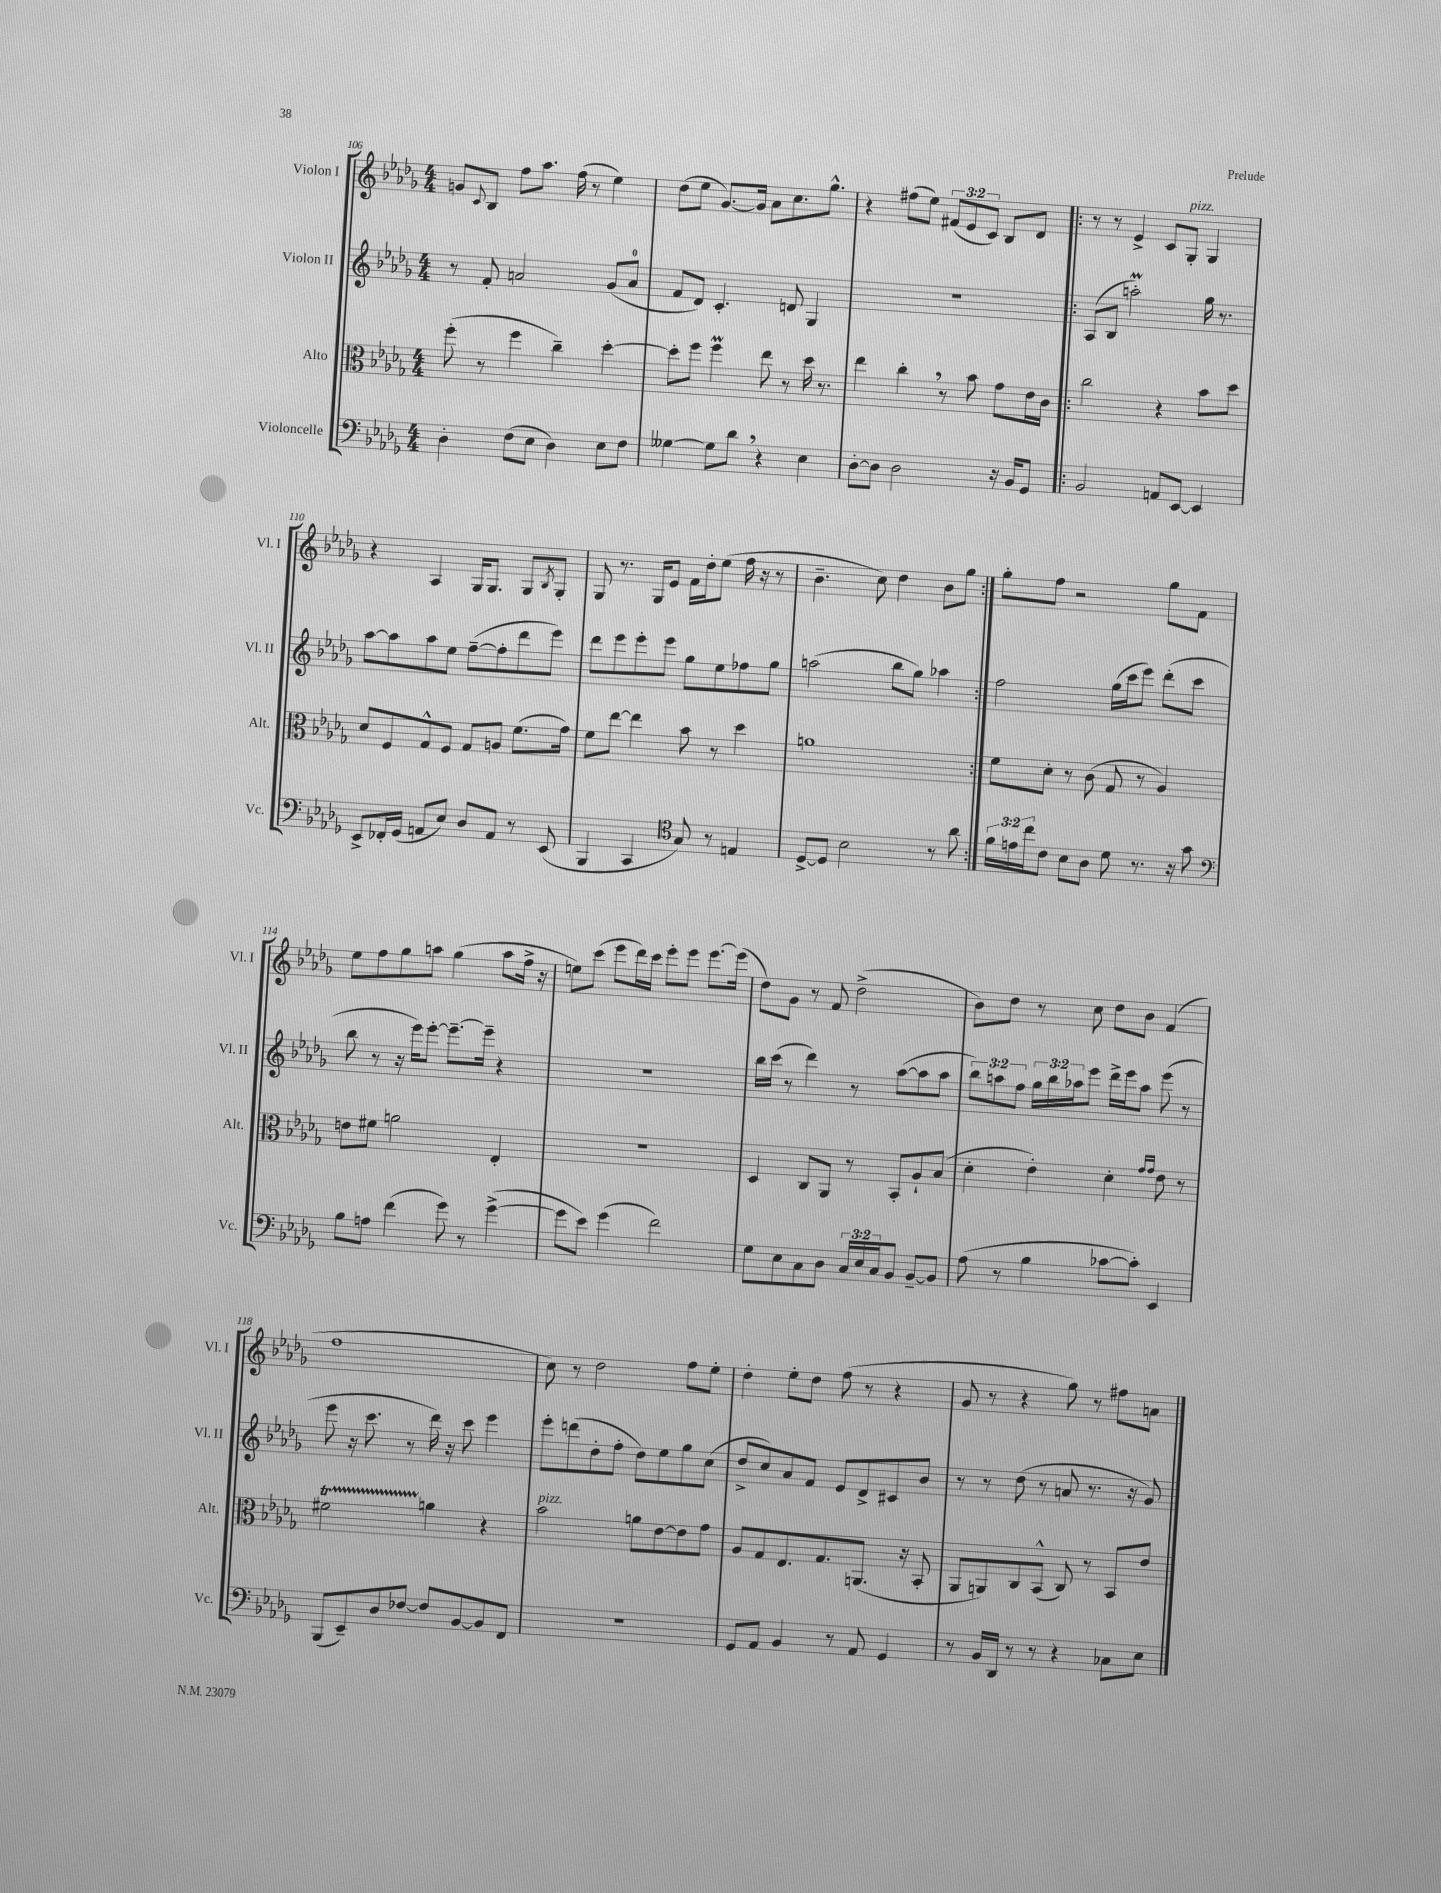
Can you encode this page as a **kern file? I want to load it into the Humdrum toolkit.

**kern	**kern	**kern	**kern
*staff4	*staff3	*staff2	*staff1
*clefF4	*clefC3	*clefG2	*clefG2
*k[b-e-a-d-g-]	*k[b-e-a-d-g-]	*k[b-e-a-d-g-]	*k[b-e-a-d-g-]
*M4/4	*M4/4	*M4/4	*M4/4
4D-'	(8ff'	8r	8g
.	.	.	8qqc
.	8r	8f'	8B-
(8F	4ff	2a	8ff
8E-	.	.	8.aa-
4D-)	4cc~)	.	.
.	.	.	(16ff
.	.	.	8r
8E-	[4dd-'	(8g-	4ee-)
8F	.	8a	.
=	=	=	=
[4G--	8dd-']	8f	(8dd-
.	8ff	8d-)	8ee-
8G--]	4ff	4.c'	[8.g-)
8d-	.	.	.
.	.	.	16g-]
4r	8ee-	.	8a-
.	8r	8d	8.cc
4E-	16dd-	4G-	.
.	8.r	.	8.gg-^^
=	=	=	=
[8D-'	4ee-	1r	4r
8D-]	.	.	.
2D-	4cc'	.	(8ff#
.	.	.	8ee-)
.	8r	.	(12f#
.	.	.	12e-
.	8b-	.	.
.	.	.	12c)
16r	8g-	.	8B-
16BB-	.	.	.
8GG-	16e-	.	8d-
.	16c	.	.
=!|:	=!|:	=!|:	=!|:
2BB-	2cc	(8A-	8r
.	.	8B-	8r
.	.	2aa')	4e-^
8AA	4r	.	8c
[8EE-	.	.	8G-'
4EE-]	8b-	16gg-	4G-
.	.	8.r	.
.	8dd-	.	.
=	=	=	=
8EE-^	8d-	[8aa-	4r
16FF-'	8F	8aa-]	.
(16GG-	.	.	.
8AA	8G-^^	8aa-	4A-
8E-)	8F	8ee-	.
8D-	8G-	([8ff~	16G-
.	.	.	8.G-
8AA	8A	8ff']	.
8r	(8.f	8ddd-	8G-
.	.	.	8qB-
(8EE-	.	8eee-)	8G-'
.	16g-)	.	.
=	=	=	=
4BBB-	8f	8ddd-	8G-
.	[8ee-	8eee-	8.r
4CC	4ee-]	8eee-'	.
.	.	.	16G-
.	.	8eee-	8e-
*clefC4	*	*	*
8G-)	8b-	8gg-	16f
.	.	.	16dd-'
8r	8r	8ee-	(8ee-
4E	4dd-	8ff-	16ff
.	.	.	16r
.	.	8gg-	8r
=	=	=	=
[8D-^	1a	(2aa	4.b-~
8D-]	.	.	.
2B-	.	.	.
.	.	.	8cc)
.	.	8bb-	4dd-
.	.	8gg-)	.
8r	.	4aa-	8b-
8a-	.	.	8gg-
=:|!	=:|!	=:|!	=:|!
24f	8f	2ff	8gg-'
24e	.	.	.
24cc	.	.	.
8c	8d-'	.	8ff
8B-	8r	.	2r
8A-	(8c	.	.
8d-	8G-	(16gg-	.
.	.	16ccc	.
8.r	8r	8eee-)	.
.	4A-)	(8ddd-'	8gg-
16r	.	.	.
8g-	.	8ccc	8f
=	=	=	=
*clefF4	*	*	*
8B-	8e	8bb-	8ee-
8A	8f#	8r	8ff
(4f	2a	16r	8gg-
.	.	16eee-)	.
.	.	[8eee-'	8aa
8g-)	.	8.eee-~_	(4gg-
8r	.	.	.
.	.	16eee-~]	.
([4g-^	4E-'	4r	8aa
.	.	.	16ff^
.	.	.	16r
=	=	=	=
8g-]	1r	1r	8ee)
8e-)	.	.	(8ccc
(4g-	.	.	8eee-
.	.	.	16ddd-)
.	.	.	16ccc
2f)	.	.	8eee-'
.	.	.	8eee-
.	.	.	[8.eee-
.	.	.	(16eee-]
=	=	=	=
8G-	4D-	16bb-	8dd-)
.	.	(16ccc	.
8E-	.	8r	8g-
8C	8C	4ddd-)	8r
8D-	8AA-	.	8f
24C	8r	8r	(2dd-^
24E-	.	.	.
24C	.	.	.
8BB-	8BB-'	([8aa-	.
[8BB-~	8A-`	8aa-]	.
8BB-]	(8B-	8aa-	.
=	=	=	=
(8A-	4d-'	12bb-)	8b-)
.	.	12aa	.
8r	.	.	8dd-
.	.	12ff	.
4B-	4e-')	24gg-	8r
.	.	24bb-	.
.	.	24aa-	.
.	.	8eee-	8cc
[8c-	4d-'	16ddd-^	8dd-
.	.	16eee-	.
8c-'])	.	8aa-	8b-
.	16qqg-	.	.
.	16qqg-	.	.
4EE-	8e-	(8eee-	(4f
.	8r	8r	.
=	=	=	=
(8BBB-	2f#	8eee-	1ff
8EE-~)	.	16r	.
.	.	8.ccc	.
8D-	.	.	.
[8F-	.	8r	.
8F-]	4a	16ddd-)	.
.	.	16r	.
[8BB-	.	8ccc	.
8BB-]	4r	4eee-	.
8FF	.	.	.
=	=	=	=
1r	2b-	8eee-'	8cc)
.	.	(8ddd	8r
.	.	8dd-'	2dd-
.	.	8ff'	.
.	8a	8dd-)	.
.	[8e-	8ee-	.
.	8e-]	8gg-	8ff
.	8g-	(8cc	8ee-'
=	=	=	=
8GG-	8A-	8dd-^	4dd-'
8AA-	8G-	8cc)	.
4BB-	8.E-	8a-	8ee-'
.	.	8f	8dd-
.	8.G-	.	.
8r	.	8e-	(8ff
8AA-	(8.AA	8d-^	8r
4GG-	.	8c#	4r
.	16r	.	.
.	8BB-'	8b-	.
=	=	=	=
8r	8AA-	8r	8g-
16BB-	8AA)	8r	8r
16DD-	.	.	.
8r	8C	(8dd-	4r
8r	(8BB-^^	8r	.
4r	8C)	8a	8gg-)
.	8r	8.r	8r
8C-	8BB-	.	8ff#
.	.	16r	.
8E-	8e-	8g-)	8a
==	==	==	==
*-	*-	*-	*-
